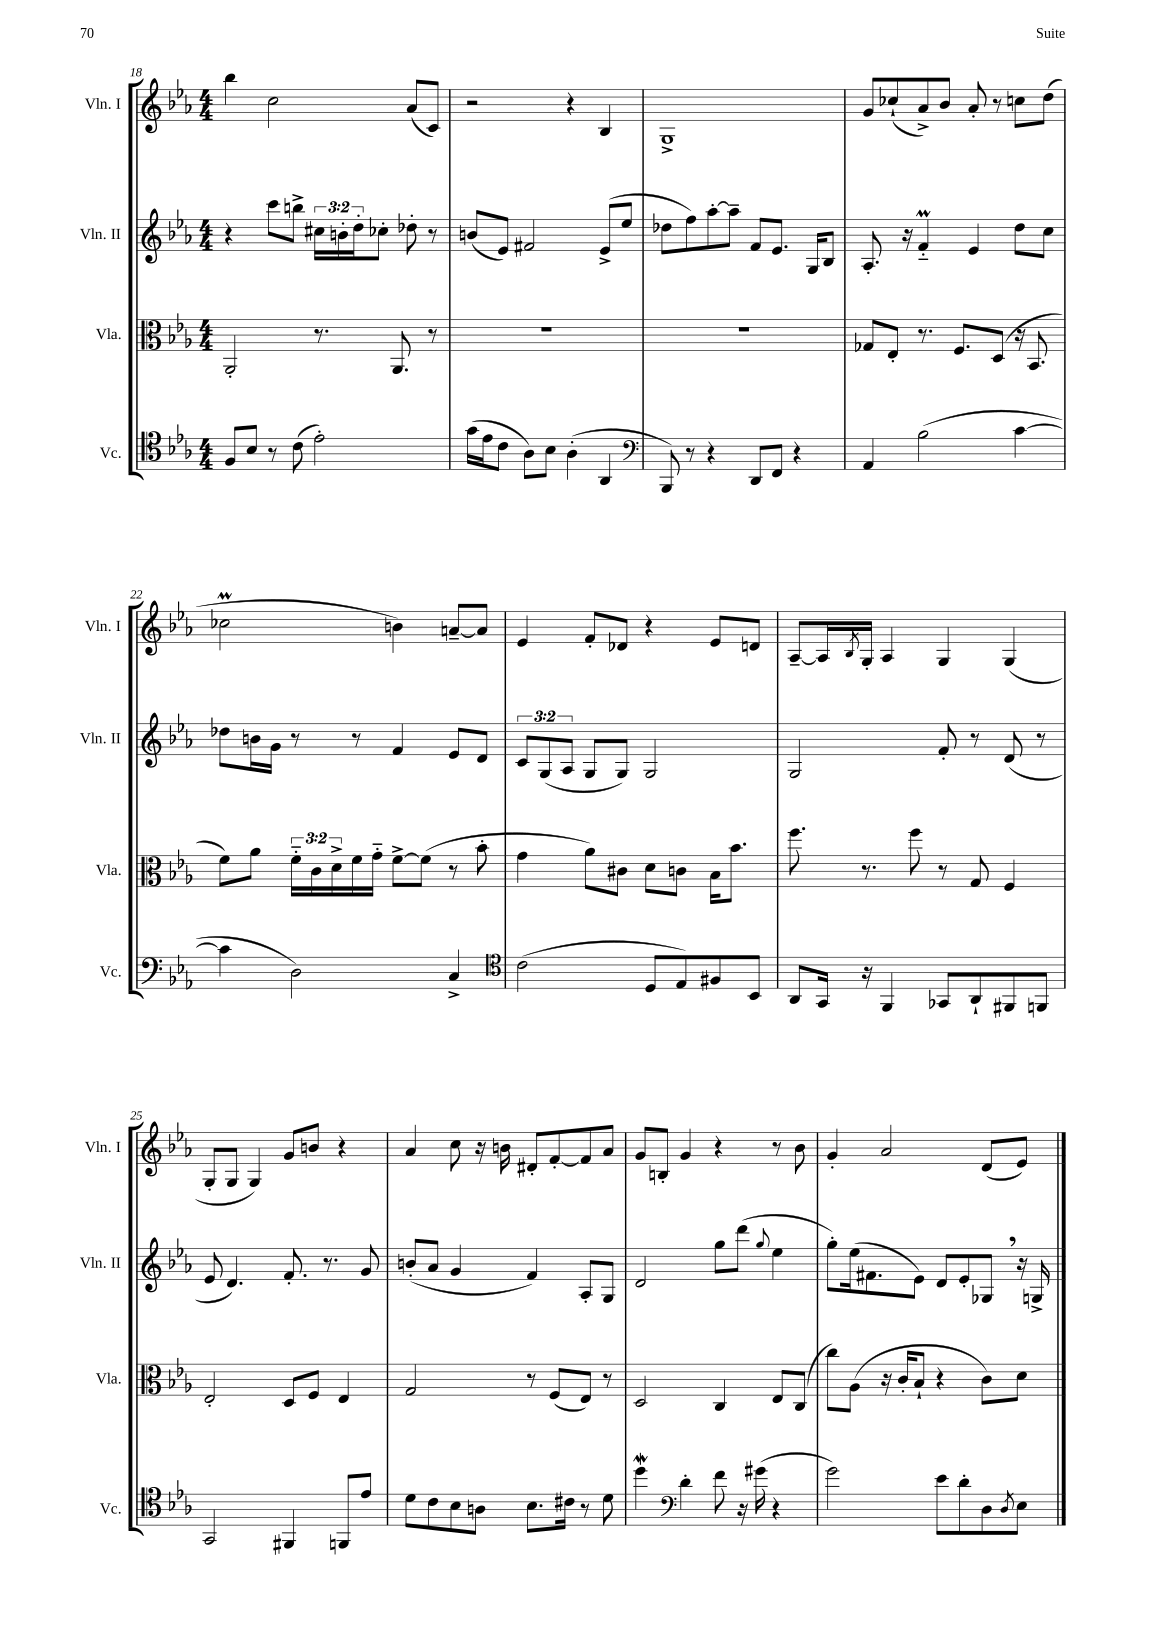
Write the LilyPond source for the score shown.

<<
\new StaffGroup <<
\new Staff = "s0" \with { instrumentName = "Vln. I" shortInstrumentName = "Vln. I" } {
    \clef treble \key ees \major \numericTimeSignature \time 4/4
    bes''4 c''2 aes'8( c'8) |
    r2 r4 bes4 |
    g1-> |
    g'8 ces''8-!( aes'8->) bes'8 aes'8-. r8 c''8 d''8( |
    ces''2\prall b'4) a'8~-- a'8 |
    ees'4 f'8-. des'8 r4 ees'8 d'8 |
    aes8~-- aes16 \acciaccatura { bes8 } g16-. aes4 g4 g4( |
    g8-. g8 g4) g'8 b'8 r4 |
    aes'4 c''8 r16 b'16 dis'8-. f'8~-. f'8 aes'8 |
    g'8 b8-. g'4 r4 r8 bes'8 |
    g'4-. aes'2 d'8( ees'8) \bar "|." |
}
\new Staff = "s1" \with { instrumentName = "Vln. II" shortInstrumentName = "Vln. II" } {
    \clef treble \key ees \major \numericTimeSignature \time 4/4 \override Staff.TupletNumber.text = #tuplet-number::calc-fraction-text
    r4 c'''8 b''8-> \tuplet 3/2 { cis''16 b'16-. d''16-. } ces''8-. des''8-. r8 |
    b'8( ees'8) fis'2 ees'8->( ees''8 |
    des''8 f''8) aes''8~-. aes''8-- f'8 ees'8. g16 bes8 |
    aes8.-. r16 f'4-_\prall ees'4 d''8 c''8 |
    des''8 b'16 g'16 r8 r8 f'4 ees'8 d'8 |
    \tuplet 3/2 { c'8 g8( aes8 } g8 g8) g2 |
    g2 f'8-. r8 d'8( r8 |
    ees'8 d'4.) f'8.-. r8. g'8 |
    b'8-.( aes'8 g'4 f'4) aes8-. g8 |
    d'2 g''8 d'''8( \appoggiatura { g''8 } ees''4 |
    g''8-.) ees''16( fis'8. ees'8) d'8 ees'8-. ges8 \breathe r16 g16-> \bar "|." |
}
\new Staff = "s2" \with { instrumentName = "Vla." shortInstrumentName = "Vla." } {
    \clef alto \key ees \major \numericTimeSignature \time 4/4 \override Staff.TupletNumber.text = #tuplet-number::calc-fraction-text
    aes,2-. r8. aes,8. r8 |
    R1 |
    R1 |
    ges8 ees8-. r8. f8. d8( r16 bes,8. |
    f'8) aes'8 \tuplet 3/2 { f'16-_ c'16 d'16-> } f'16 g'16-_ f'8~-> f'8( r8 bes'8-. |
    g'4 aes'8) cis'8 d'8 c'8 bes16 bes'8. |
    f''8. r8. f''8 r8 g8 f4 |
    ees2-. d8 f8 ees4 |
    g2 r8 f8( ees8) r8 |
    d2 c4 ees8 c8( |
    c''8) aes8( r16 c'16-. bes8-! r4 c'8) d'8 \bar "|." |
}
\new Staff = "s3" \with { instrumentName = "Vc." shortInstrumentName = "Vc." } {
    \clef tenor \key ees \major \numericTimeSignature \time 4/4
    f8 bes8 r8 c'8( ees'2-.) |
    g'16( ees'16 c'8 aes8) bes8 aes4-.( aes,4 |
    \clef bass bes,,8) r8 r4 d,8 f,8 r4 |
    aes,4 bes2( c'4~ |
    c'4 d2) c4-> |
    \clef tenor c'2( d8 ees8) fis8 bes,8 |
    aes,8 g,16 r16 f,4 ges,8 aes,8-! fis,8 f,8 |
    g,2 fis,4 f,8 ees'8 |
    d'8 c'8 bes8 a8 bes8. cis'16 r8 d'8 |
    d''4\mordent \clef bass d'4-. f'8 r16 gis'16( r4 |
    g'2) ees'8 d'8-. d8 \acciaccatura { d8 } ees8 \bar "|." |
}
>>
>>
\layout { \context { \Score currentBarNumber = #18 } }
